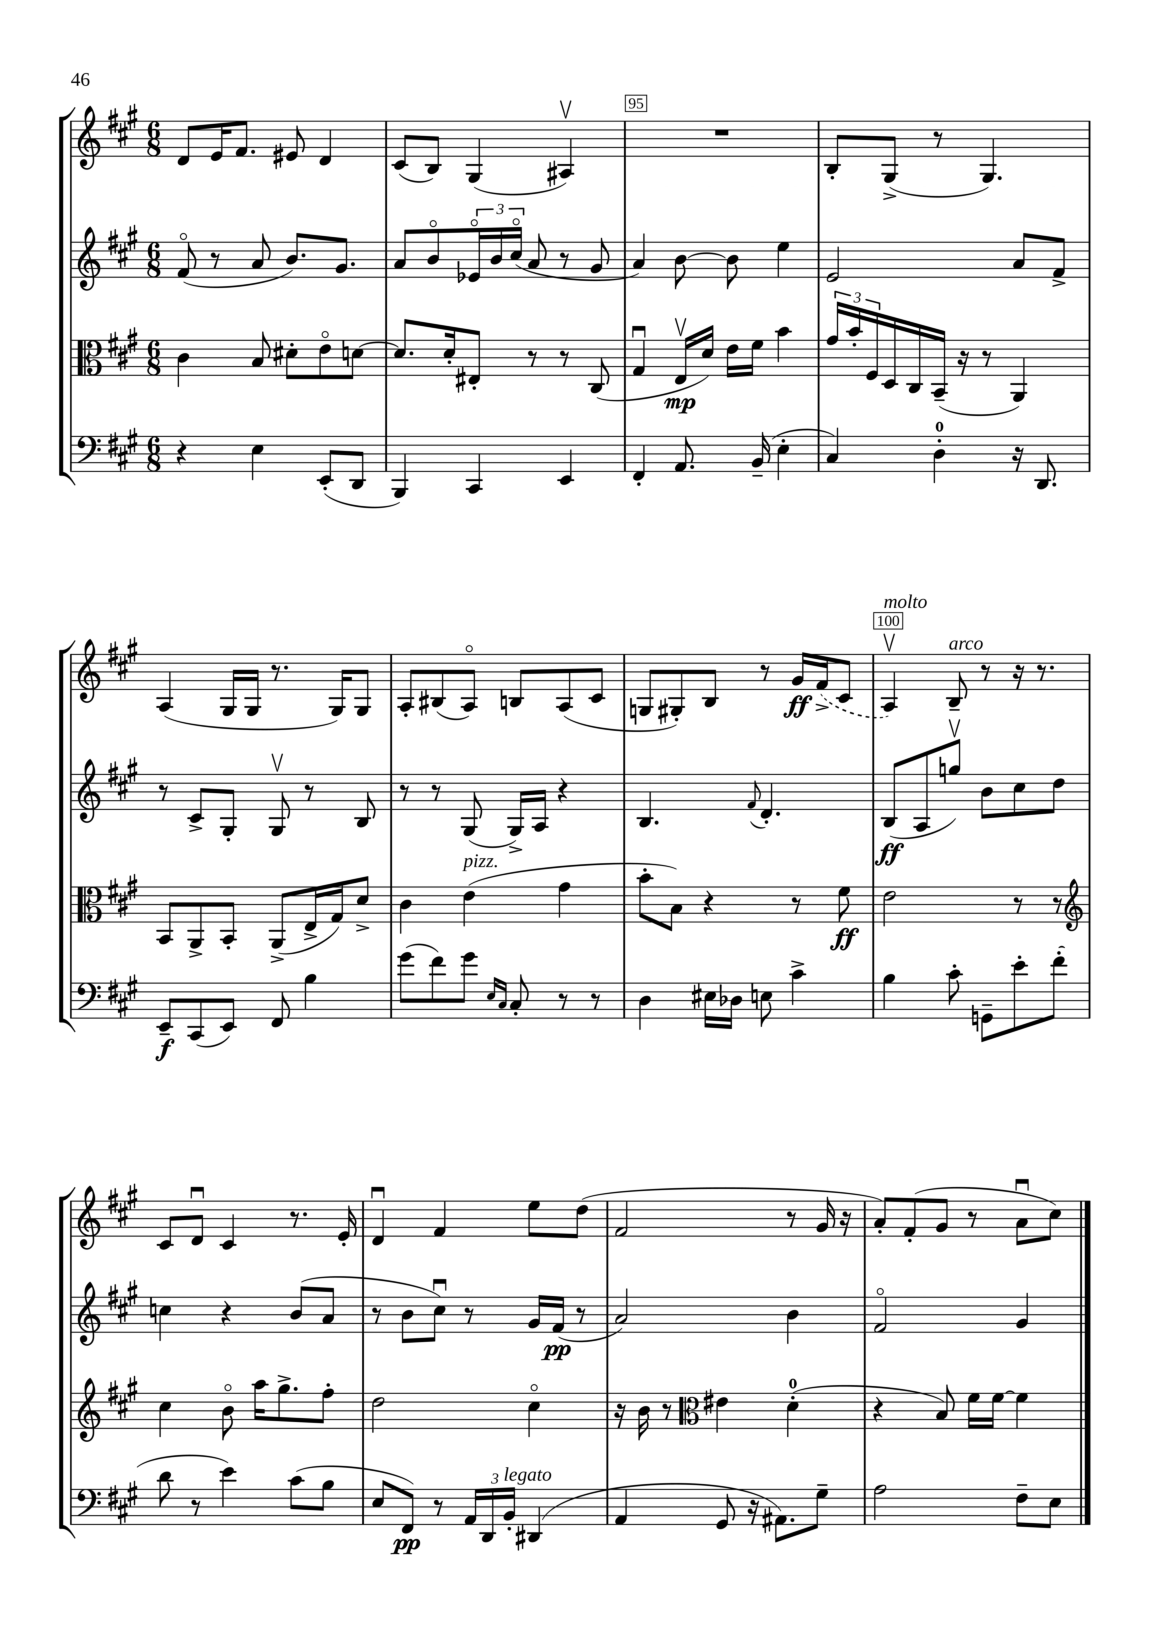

**kern	**kern	**kern	**kern
*staff4	*staff3	*staff2	*staff1
*clefF4	*clefC3	*clefG2	*clefG2
*k[f#c#g#]	*k[f#c#g#]	*k[f#c#g#]	*k[f#c#g#]
*M6/8	*M6/8	*M6/8	*M6/8
4r	4c#	(8f#o	8d
.	.	8r	16e
.	.	.	8.f#
4E	8B	8a	.
.	8d#'	8.b)	8e#
(8EE'	8eo	.	4d
.	.	8.g#	.
8DD	[8d	.	.
=	=	=	=
4BBB)	8.d]	8a	(8c#
.	.	8bo	8B)
.	16d'	.	.
4CC#	8E#'	24e-o	(4G#
.	.	24b	.
.	.	(24cc#o	.
.	8r	8a	.
4EE	8r	8r	4A#v)
.	(8C#	8g#	.
=	=	=	=
4FF#'	4G#u	4a)	2.r
8.AA	16Ev	[8b	.
.	16d)	.	.
.	16e	8b]	.
(16BB~	16f#	.	.
4E'	4b	4ee	.
=	=	=	=
4C#)	24g#	2e	8B'
.	24b'	.	.
.	24F#	.	.
.	16D	.	(8G#^
.	16C#	.	.
4D'	(16BB~	.	8r
.	16r	.	.
.	8r	.	4.G#)
16r	4AA)	8a	.
8.DD	.	.	.
.	.	8f#^	.
=	=	=	=
8EE~	8BB	8r	(4A
(8CC#	8AA^	8c#^	.
8EE)	8BB'	8G#'	16G#
.	.	.	16G#
8FF#	(8AA^	8G#v	8.r
4B	16E^	8r	.
.	16G#)	.	16G#)
.	8d^	8B	8G#
=	=	=	=
(8g#	4c#	8r	8A'
8f#)	.	8r	(8B#
8g#	(4e	(8G#	8Ao)
16qqE	.	.	.
16qqC#	.	.	.
8C#'	.	16G#^)	8B
.	.	16A	.
8r	4g#	4r	(8A
8r	.	.	8c#
=	=	=	=
4D	8b'	4.B	8G
.	8B)	.	8G#')
16E#	4r	.	8B
16D-	.	.	.
.	.	8qqf#	.
8E	.	4.d'	8r
4c#^	8r	.	16g#
.	.	.	(16f#^
.	8f#	.	8c#
=	=	=	=
4B	2e	(8B	4Av)
.	.	8A	.
8c#'	.	8ggv)	8B~
8GG~	.	8b	8r
8e'	8r	8cc#	16r
.	.	.	8.r
(8f#'	8r	8dd	.
=	=	=	=
*	*clefG2	*	*
8d	4cc#	4cc	8c#
8r	.	.	8du
4e)	8bo	4r	4c#
.	16aa	.	.
.	8.gg#^	.	.
(8c#	.	(8b	8.r
8B	8ff#'	8a	.
.	.	.	16e'
=	=	=	=
8E	2dd	8r	4du
8FF#)	.	8b	.
8r	.	8cc#u)	4f#
24AA	.	8r	.
24DD	.	.	.
24BB'	.	.	.
(4DD#	4cc#o	16g#	8ee
.	.	(16f#	.
.	.	8r	(8dd
=	=	=	=
4AA	16r	2a)	2f#
.	16b	.	.
.	8r	.	.
*	*clefC3	*	*
8GG#	4e#	.	.
16r	.	.	.
8.AA#)	.	.	.
.	(4d'	4b	8r
8G#~	.	.	16g#
.	.	.	16r
=	=	=	=
2A	4r	2f#o	8a')
.	.	.	(8f#'
.	8B)	.	8g#
.	16f#	.	8r
.	[16f#	.	.
8F#~	4f#]	4g#	8au
8E	.	.	8cc#)
==	==	==	==
*-	*-	*-	*-
